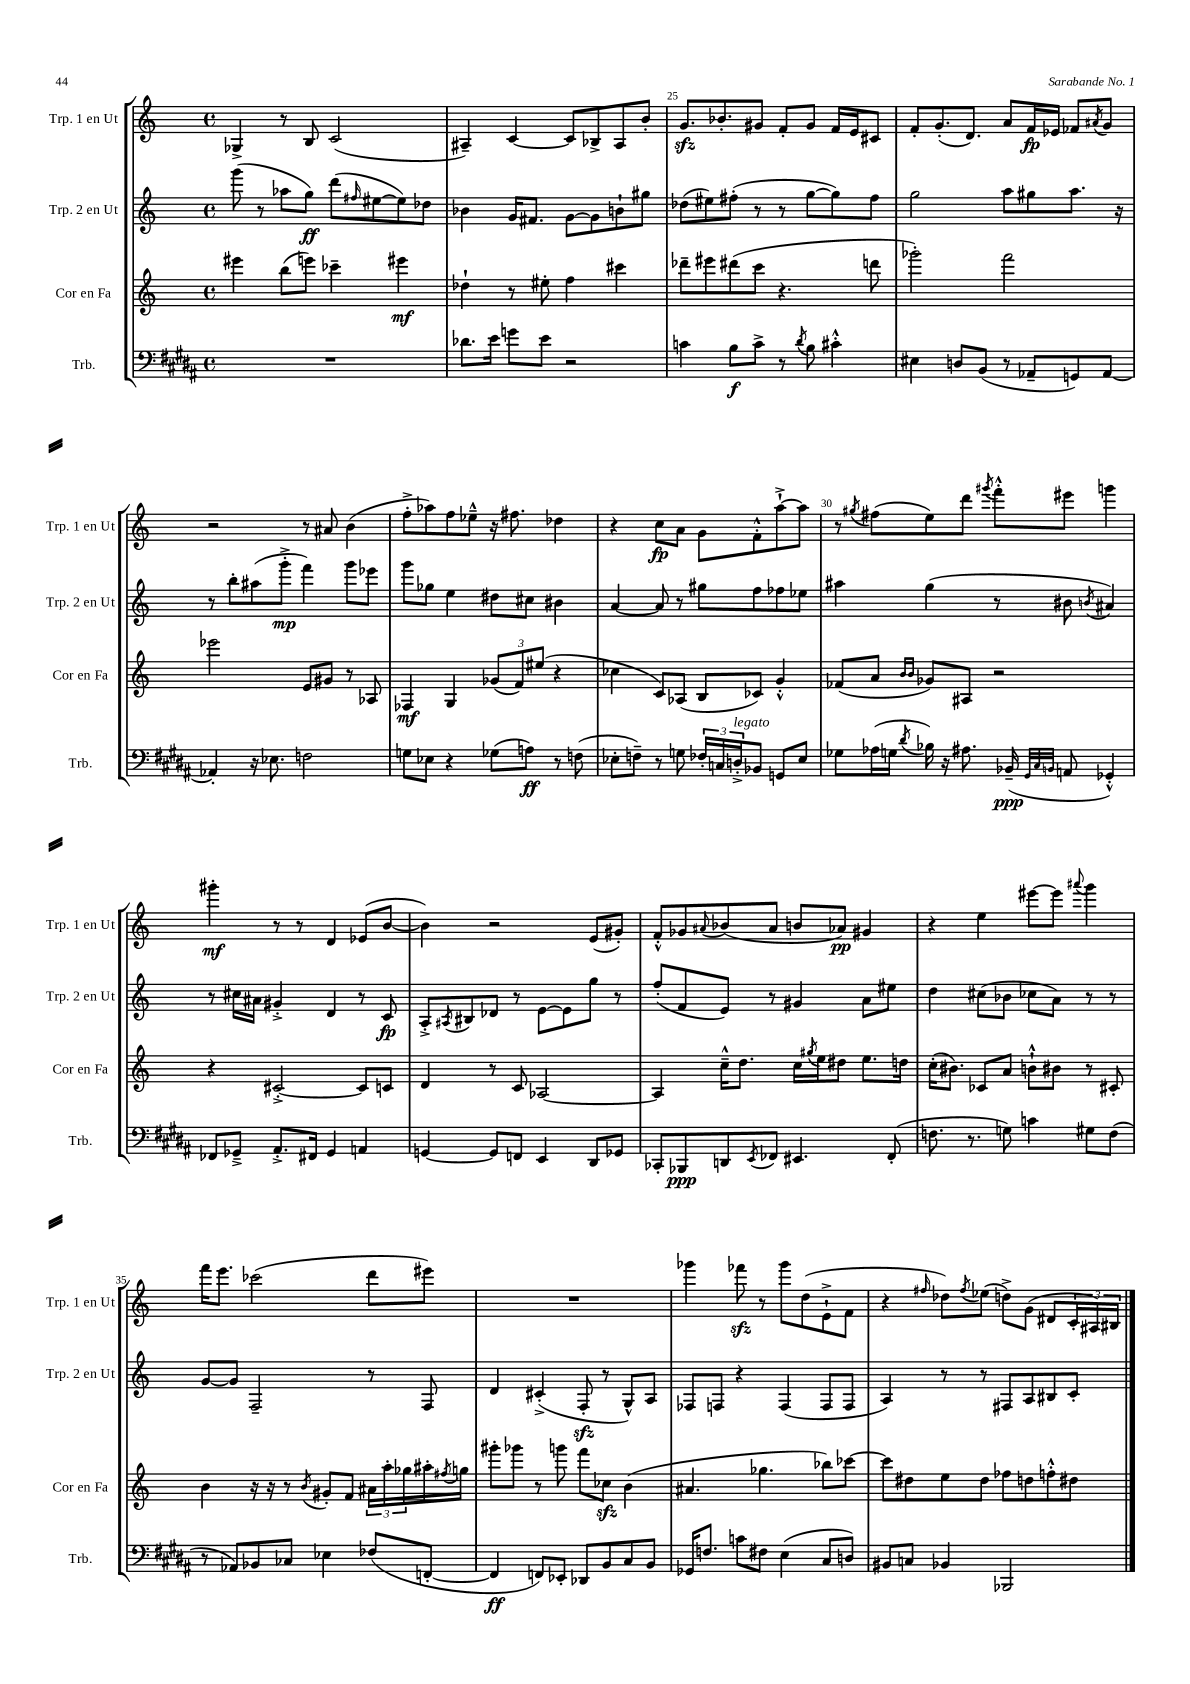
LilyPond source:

<<
\new StaffGroup <<
\new Staff = "s0" \with { instrumentName = "Trp. 1 en Ut" shortInstrumentName = "Trp. 1 en Ut" } {
    \clef treble \key c \major \defaultTimeSignature \time 4/4
    ges4-> r8 b8 c'2( |
    ais4--) c'4~ c'8 bes8-> ais8 b'8-. |
    g'8.\sfz bes'8.-. gis'8 f'8-. gis'8 f'16 e'16 cis'8 |
    f'8-. g'8.-.( d'8.) a'8 f'16\fp ees'16 fes'8 \acciaccatura { ais'8 } g'8 |
    r2 r8 ais'8 b'4( |
    f''8-.-> aes''8) f''8 ees''8---^ r16 fis''8. des''4 |
    r4 c''8\fp a'8 g'8 f'8-.-^ a''8~-!-> a''8 |
    r8 \acciaccatura { gis''8 } fis''8( e''8) d'''8 \acciaccatura { gis'''8 } f'''8-.-^ eis'''8 g'''4 |
    gis'''4-.\mf r8 r8 d'4 ees'8( b'8~ |
    b'4) r2 e'8( gis'8-.) |
    f'8-.-^ ges'8 \appoggiatura { ais'8 } bes'8( ais'8 b'8 aes'8\pp) gis'4 |
    r4 e''4 eis'''8~ eis'''8 \appoggiatura { ais'''8 } g'''4 |
    f'''16 e'''8. ces'''2( d'''8 eis'''8) |
    R1 |
    ges'''4 fes'''8\sfz r8 ges'''8 d''8( e'8-!-> f'8 |
    r4 \grace { fis''16 } des''8) \acciaccatura { fis''8 } ees''8( d''8->) g'8( dis'8 \tuplet 3/2 { c'16-. ais16) bis16 } \bar "|." |
}
\new Staff = "s1" \with { instrumentName = "Trp. 2 en Ut" shortInstrumentName = "Trp. 2 en Ut" } {
    \clef treble \key c \major \defaultTimeSignature \time 4/4
    g'''8( r8 aes''8 g''8\ff) d'''8( \grace { fis''16 } eis''8~ eis''8) des''8 |
    bes'4 g'16 fis'8. g'8~ g'8 b'8-! gis''8 |
    des''8( eis''8) fis''8-.( r8 r8 g''8~ g''8) fis''8 |
    g''2 a''8 gis''8 a''8. r16 |
    r8 b''8-. ais''8( g'''8-.->\mp f'''4) g'''8 ees'''8 |
    g'''8 ges''8 e''4 dis''8 cis''8 bis'4 |
    a'4~ a'8 r8 gis''8 f''8 fes''8 ees''8 |
    ais''4 g''4( r8 bis'8 \acciaccatura { b'8 } ais'4) |
    r8 cis''16 ais'16 gis'4-.-> d'4 r8 c'8\fp |
    a8-.-> \acciaccatura { ais8 } bis8 des'8 r8 e'8~ e'8 g''8 r8 |
    f''8-.( f'8 e'8) r8 gis'4 a'8 eis''8 |
    d''4 cis''8( bes'8 ces''8 a'8) r8 r8 |
    g'8~ g'8 f2-- r8 f8 |
    d'4 cis'4-.->( f8-.\sfz r8 g8-^) a8 |
    fes8 f8 r4 f4( f8 f8 |
    a4) r8 r8 fis8 a8 bis8 c'8-. \bar "|." |
}
\new Staff = "s2" \with { instrumentName = "Cor en Fa" shortInstrumentName = "Cor en Fa" } {
    \clef treble \key c \major \defaultTimeSignature \time 4/4
    eis'''4 b''8( e'''8) ces'''4-- eis'''4\mf |
    des''4-! r8 eis''8-. f''4 cis'''4 |
    des'''8-- eis'''8 dis'''8( c'''8 r4. d'''8 |
    ges'''2-.) f'''2 |
    ees'''2 e'8 gis'8 r8 aes8 |
    fes4\mf g4 \tuplet 3/2 { ges'8( f'8) eis''8( } r4 |
    ces''4 c'8) aes8( b8 ces'8) g'4-.-^ |
    fes'8( a'8 \grace { b'16 b'16 } ges'8) ais8 r2 |
    r4 cis'2~-.-> cis'8 c'8 |
    d'4 r8 c'8 aes2~ |
    aes4 c''16---^ d''8. c''16 \acciaccatura { gis''8 } e''16 dis''8 e''8. d''16 |
    c''16-.( bis'8.) ces'8 a'8 b'8-!-^ bis'8 r8 cis'8-. |
    b'4 r16 r16 r8 \acciaccatura { b'8 } gis'8-. f'8 \tuplet 3/2 { ais'16 a''16-. ges''16 } ais''16-. \acciaccatura { fis''8 } g''16 |
    gis'''8-. ges'''8 r8 g'''8 f'''8 ces''8\sfz b'4( |
    ais'4. ges''4. bes''8) ces'''8~ |
    ces'''8 dis''8 e''8 dis''8 fes''8 d''8 f''8-.-^ dis''8 \bar "|." |
}
\new Staff = "s3" \with { instrumentName = "Trb." shortInstrumentName = "Trb." } {
    \clef bass \key b \major \defaultTimeSignature \time 4/4
    R1 |
    des'8. e'16 g'8 e'8 r2 |
    c'4 b8\f c'8-> r8 \acciaccatura { dis'8 } b8 cis'4-.-^ |
    eis4 d8 b,8( r8 aes,8-- g,8) aes,8~ |
    aes,4-. r16 ees8. f2 |
    g8 ees8 r4 ges8( a8\ff) r8 f8( |
    ees8-. f8--) r8 g8 \tuplet 3/2 { fes16-. c16 d16-.->^\markup { \italic "legato" } } bes,8 g,8 ees8 |
    ges8 aes16( g16 \acciaccatura { dis'8 } bes16) r16 ais8. bes,16--\ppp( \grace { gis,32 cis32 b,32 } a,8 ges,4-.-^) |
    fes,8 ges,8---> ais,8.-.-> fis,16 ges,4 a,4 |
    g,4~ g,8 f,8 e,4 dis,8 ges,8 |
    ces,8-. bes,,8\ppp d,8 \acciaccatura { e,8 } fes,8 eis,4. fes,8-.( |
    f8. r8. g8) c'4 gis8 f8( |
    r8 aes,8) bes,8 ces8 ees4 fes8( f,8~-. |
    f,4\ff f,8) ees,8-. des,8 b,8 cis8 b,8 |
    ges,16 f8. c'8 fis8 e4( cis8 d8) |
    bis,8 c8 bes,4 bes,,2 \bar "|." |
}
>>
>>
\layout { \context { \Score currentBarNumber = #23 \override BarNumber.break-visibility = ##(#f #t #t) barNumberVisibility = #(every-nth-bar-number-visible 5) } }
